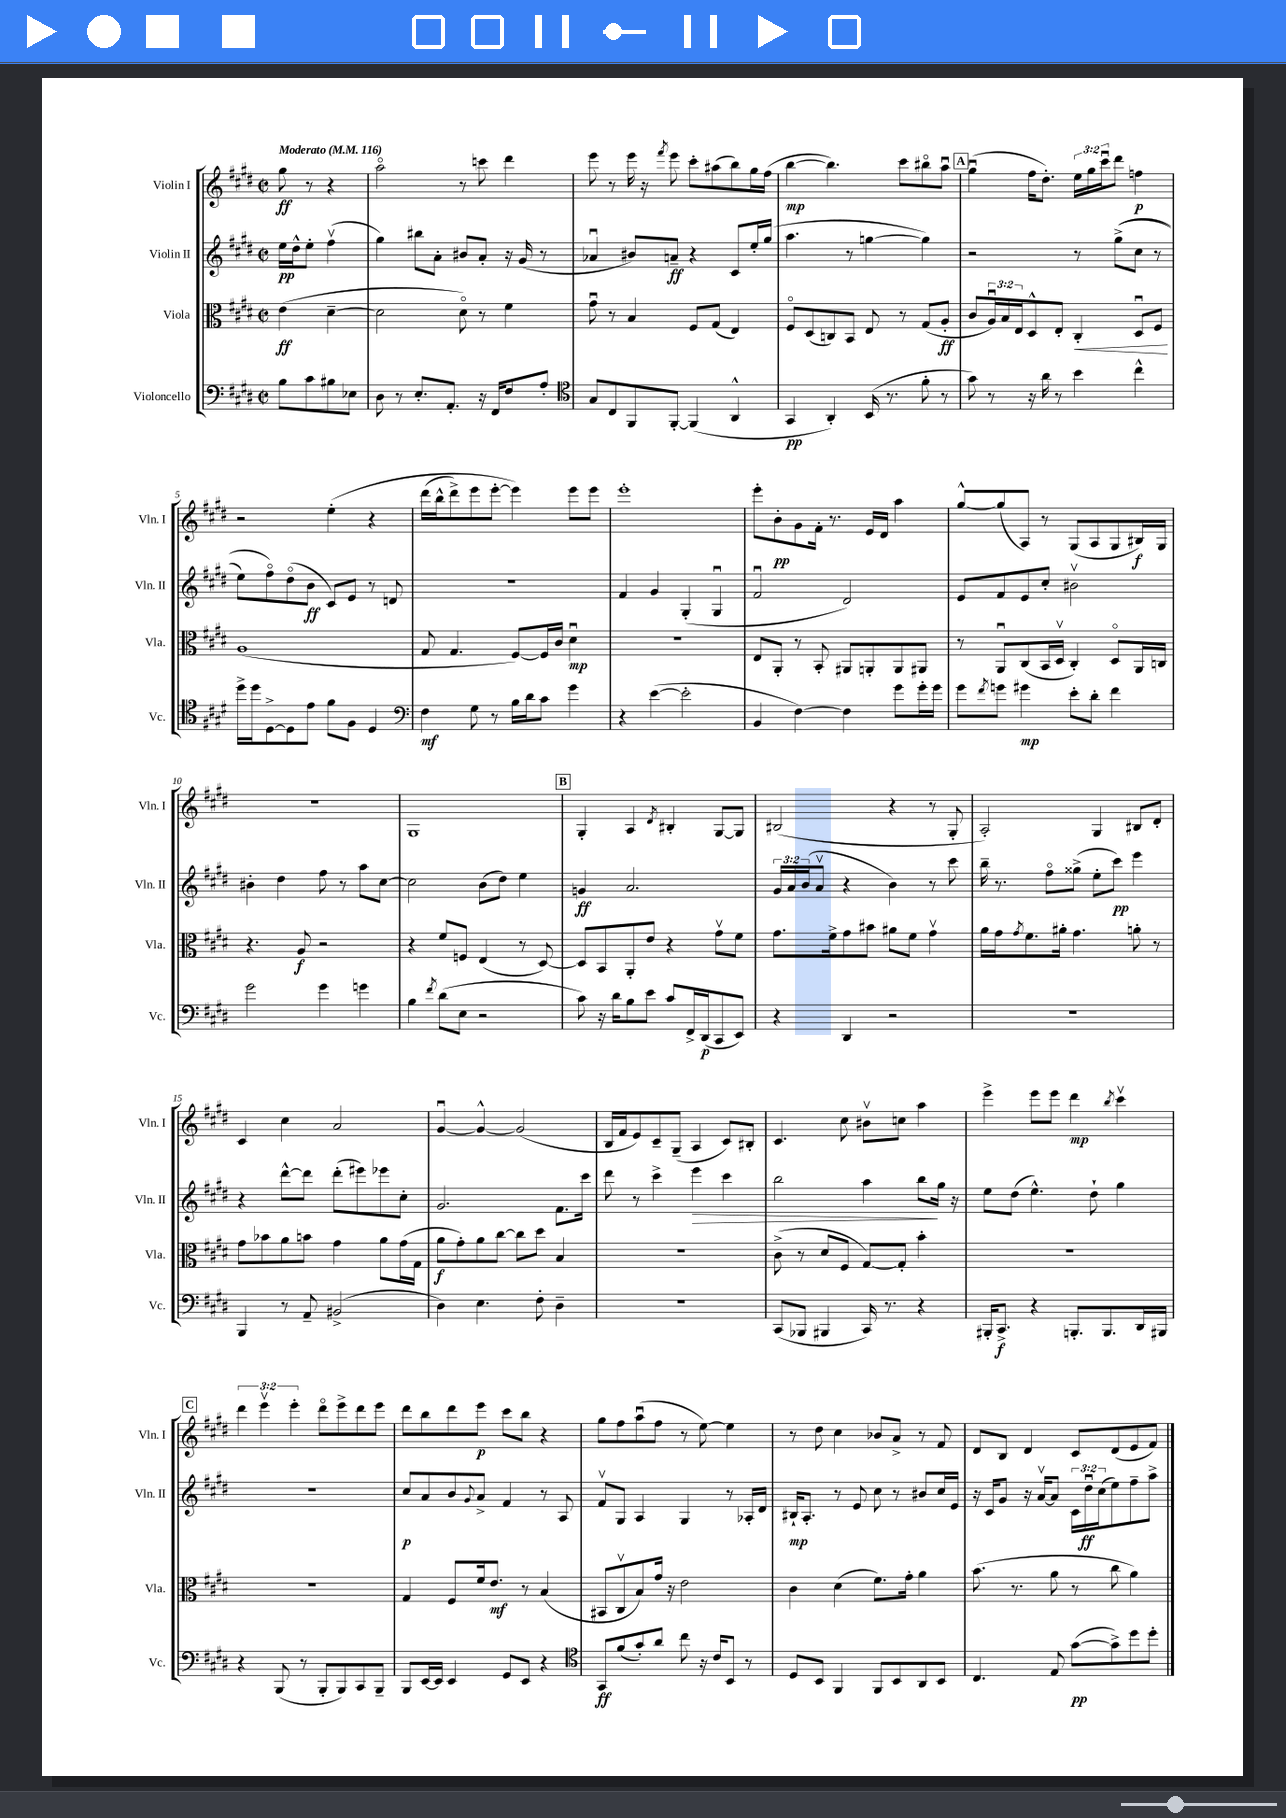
<<
\new StaffGroup <<
\new Staff = "s0" \with { instrumentName = "Violin I" shortInstrumentName = "Vln. I" } {
    \clef treble \key e \major \defaultTimeSignature \time 2/2 \override Staff.TupletNumber.text = #tuplet-number::calc-fraction-text \partial 2 \tempo "Moderato" 4 = 116
    gis''8\ff r8 r4 |
    a''2\flageolet r8 c'''8 dis'''4 |
    e'''8 r8 e'''16 r16 \acciaccatura { fis'''8 } e'''8 cis'''8-. ais''8( b''8) gis''16 fis''16( |
    b''4~\mp b''4.) cis'''8 bis''8\flageolet a''8\downbow |
    \mark \markup { \box "A" } gis''4\downbow( fis''16 dis''8.-.) \tuplet 3/2 { e''16 gis''16 cis'''16\downbow } dis'''8 f''4\p |
    r2 e''4-.\( r4 |
    dis'''16( b''16-^ dis'''8->) e'''8 e'''8~-. e'''4\) e'''8 e'''8 |
    e'''1-. |
    e'''8-. b'8-.\pp gis'8 fis'16-. r8. e'16 dis'16 a''4 |
    gis''8~-^ gis''8( a8) r8 gis8( a8 gis8 bis16\f) gis16 |
    R1 |
    gis1 |
    \mark \markup { \box "B" } gis4-. a4 \acciaccatura { dis'8 } bis4-. gis8~ gis8 |
    bis2( r4 r8 gis8-. |
    a2-.) gis4 bis8 dis'8-. |
    cis'4 cis''4 a'2 |
    gis'4~\downbow gis'4~-^ gis'2( |
    b16 fis'16 e'8) cis'8-- gis8--( a4 cis'8) bis8-. |
    cis'4. cis''8 bis'8\upbow c''8 a''4 |
    e'''4-> e'''8 e'''8 dis'''4\mp \acciaccatura { b''8 } cis'''4\upbow |
    \mark \markup { \box "C" } \tuplet 3/2 { dis'''4 e'''4\upbow e'''4-. } dis'''8\flageolet e'''8-> dis'''8 e'''8 |
    dis'''8 b''8 dis'''8 e'''8\p cis'''8 b''8 r4 |
    gis''8 fis''8 a''8\downbow( fis''8 r8 e''8~) e''4 |
    r8 dis''8 cis''4 bes'8 a'8-> r8 fis'8 |
    dis'8 b8 dis'4 cis'8 dis'8( e'8 fis'8) \bar "|." |
}
\new Staff = "s1" \with { instrumentName = "Violin II" shortInstrumentName = "Vln. II" } {
    \clef treble \key e \major \defaultTimeSignature \time 2/2 \override Staff.TupletNumber.text = #tuplet-number::calc-fraction-text \partial 2
    e''16\pp dis''16-^ e''8-. fis''4\upbow( |
    gis''4) bis''8 a'8-. bis'8 a'8-. r16 gis'16( r8 |
    aes'4\downbow bis'8) a'8--\ff r4 cis'8 e''16-. gis''16( |
    a''4. r8 g''4~ g''4) |
    \mark \markup { \box "A" } r2 r8 gis''8->(\( cis''8 r8 |
    e''8) fis''8\flageolet\) dis''8\flageolet( b'8\ff cis'8) e'8 r8 d'8 |
    R1 |
    fis'4 gis'4 gis4-.( gis4\downbow |
    fis'2\downbow dis'2) |
    e'8 fis'8 e'8 cis''8-. bis'2\upbow |
    bis'4-. dis''4 fis''8 r8 a''8 cis''8~ |
    cis''2 b'8( dis''8) e''4 |
    \mark \markup { \box "B" } g'4\ff a'2. |
    \tuplet 3/2 { gis'16 a'16 b'16( } a'8\upbow r4 b'4) r8 cis'''8 |
    b''16-- r8. fis''8\flageolet gisis''8->( e''8-. cis'''8\pp) e'''4 |
    r4 dis'''8~-^ dis'''8 dis'''8-.( eis'''8) ees'''8 cis''8-. |
    gis'2. fis'8. cis'''16 |
    dis'''8 r8 cis'''4-> e'''4\> cis'''4 |
    b''2 a''4 b''8\! gis''16 r16 |
    e''8 dis''8( e''4.-^) dis''8-! gis''4 |
    \mark \markup { \box "C" } R1 |
    cis''8\p a'8 b'8 \appoggiatura { gis'8 } a'8-> fis'4 r8 a8 |
    fis'8\upbow gis8 a4 gis4 r8 aes16-. dis'16 |
    bis16-!\mp a8.-. r8 e'8 cis''8 r8 bis'8 cis''16 e'16 |
    r16 cis'16 gis'8 r16 a'16~\upbow a'8 \tuplet 3/2 { cis'16 dis''16\downbow\ff cis''16( } e''8) fis''8-- a''8-> \bar "|." |
}
\new Staff = "s2" \with { instrumentName = "Viola" shortInstrumentName = "Vla." } {
    \clef alto \key e \major \defaultTimeSignature \time 2/2 \override Staff.TupletNumber.text = #tuplet-number::calc-fraction-text \partial 2
    e'4\ff( dis'4~-- |
    dis'2 dis'8\flageolet) r8 fis'4 |
    gis'8\downbow r8 b4 fis8 gis8( e4) |
    fis8\flageolet dis8( c8) b,8 e8 r8 gis8( a8-.\ff |
    \mark \markup { \box "A" } cis'8 \tuplet 3/2 { a16\downbow) b16 e16 } dis8-^ e8-. cis4-.\< dis8\downbow fis8\! |
    a1( |
    gis8 gis4. fis8~) fis16 cis'16 dis'4\downbow\mp |
    R1 |
    e8 a,8-. r8 b,8-. ais,8 a,8-. a,8 ais,8 |
    r8 a,8\downbow cis8( b,16 dis16\upbow cis4-.) dis8\flageolet a,16 c16 |
    r4. a8\f r2 |
    r4 fis'8 f8 e4( r8 dis8~) |
    \mark \markup { \box "B" } dis8 b,8 a,8-. e'8 r4 gis'8\upbow fis'8 |
    gis'8. fis'16-> gis'8 bis'8 ais'8 fis'8 gis'4\upbow |
    a'16 gis'16 \acciaccatura { gis'8 } fis'8. ais'16-. gis'4. a'8-. r8 |
    gis'8 bes'8 a'8 b'8 gis'4 a'8 gis'16( gis16 |
    a'8\f gis'8-.) a'8 cis''8~ cis''8 dis''8 b4 |
    R1 |
    cis'8->( r8 dis'8 fis8 gis8~) gis8-. b'4-. |
    R1 |
    \mark \markup { \box "C" } R1 |
    gis4 fis8 fis'16 e'8.\mf r8 b4( |
    bis,8 cis8\upbow b8) gis'16 r16 e'2 |
    cis'4 dis'4( fis'8.) gis'16-. a'4 |
    b'8.( r8. a'8 r8 cis''8 a'4) \bar "|." |
}
\new Staff = "s3" \with { instrumentName = "Violoncello" shortInstrumentName = "Vc." } {
    \clef bass \key e \major \defaultTimeSignature \time 2/2 \partial 2
    b8 cis'8 bis8 ees8 |
    dis8 r8 e8.-. a,8.-. r16 fis,16 fis8 a8-. |
    \clef tenor gis8 cis8 fis,8 fis,8~-. fis,4( a,4-^ |
    gis,4\pp a,4-.) b,16( r8. fis'8-. r8 |
    \mark \markup { \box "A" } gis'8) r8 r16 a'16 r8 b'4 cis''4-^ |
    dis''16-> dis''16 dis8~-> dis8 e'8 fis'8 fis8 dis4 |
    \clef bass fis4\mf gis8 r8 b16 dis'16 cis'8 gis'4 |
    r4 e'4~( e'2-. |
    b,4 fis4~) fis4 gis'8 gis'16-. gis'16 |
    gis'8 \acciaccatura { fis'8 } g'8 gis'4\mp e'8-. dis'8-. fis'4 |
    gis'2 gis'4 g'4 |
    b4 \acciaccatura { fis'8 } dis'8( e8 r2 |
    \mark \markup { \box "B" } cis'8) r16 dis'16 b8 e'8 cis'8 fis,16-> dis,16\p( cis,8 e,8) |
    r4 dis,4 r2 |
    r1 |
    b,,4 r8 a,8-- bis,2->( |
    dis4) e4. fis8-. dis4-- |
    r1 |
    cis,8( bes,,8 bis,,4 cis,16) r8. r4 |
    bis,,16-. cis,8.->\f r4 b,,8.-. b,,8. dis,16 bis,,16 |
    \mark \markup { \box "C" } r4 b,,8( r8 b,,8-. b,,8) cis,8 b,,8-- |
    b,,8 e,16~ e,16 e,4 gis,8 e,8 r4 |
    \clef tenor gis,8\ff fis'8( gis'8-.) a'8 cis''8 r16 cis'16 b,8 r8 |
    dis8 b,8 fis,4 fis,8 b,8 a,8 b,8 |
    cis4. e8 gis'8~\pp( gis'8->) dis''8 dis''8-. \bar "|." |
}
>>
>>
